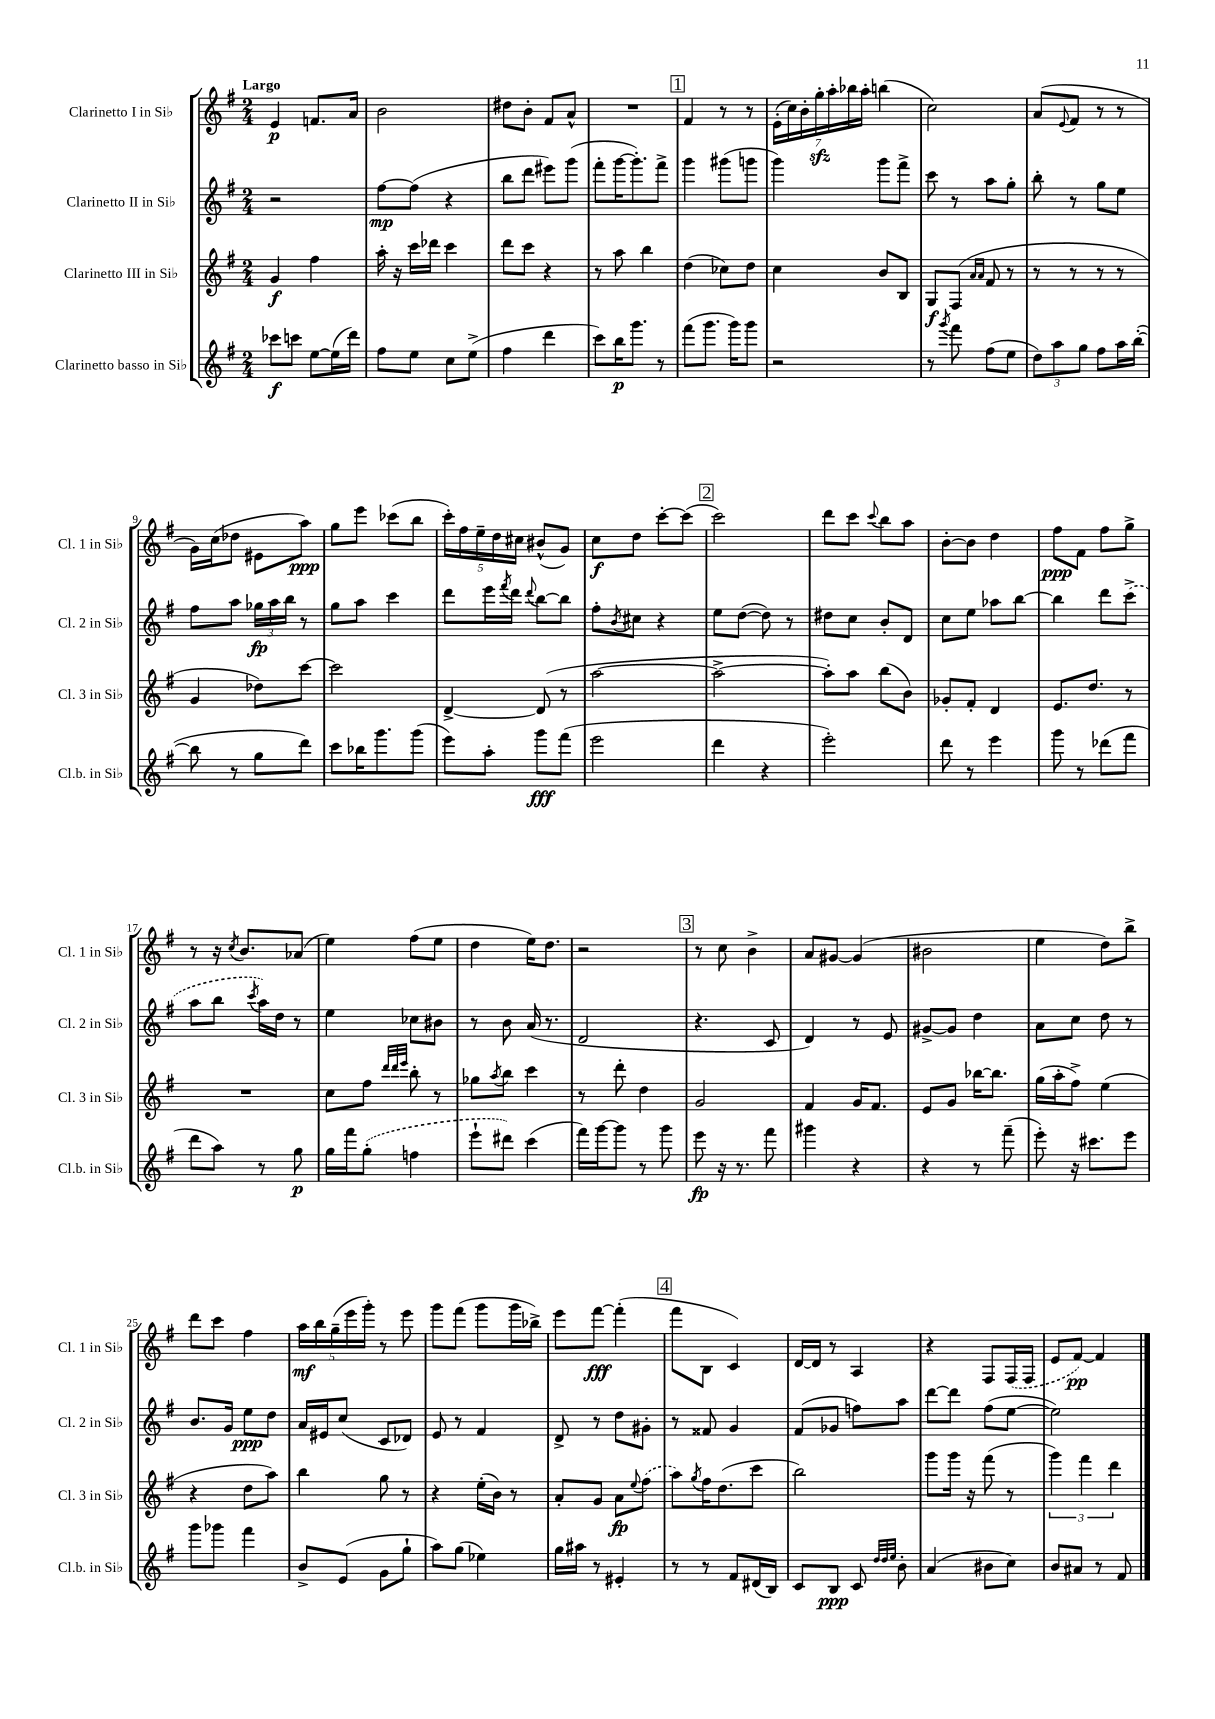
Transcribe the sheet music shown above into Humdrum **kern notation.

**kern	**kern	**kern	**kern
*staff4	*staff3	*staff2	*staff1
*clefG2	*clefG2	*clefG2	*clefG2
*k[f#]	*k[f#]	*k[f#]	*k[f#]
*M2/4	*M2/4	*M2/4	*M2/4
8ccc-	4g	2r	4e
8ccc	.	.	.
[8ee	4ff#	.	8.f
(16ee]	.	.	.
16ddd)	.	.	16a
=	=	=	=
8ff#	16aa'	[8ff#	2b
.	16r	.	.
8ee	16ccc	(8ff#]	.
.	16ddd-	.	.
8cc	4ccc	4r	.
(8ee^	.	.	.
=	=	=	=
4ff#	8ddd	8bb	8dd#
.	8ccc	8ddd	8b'
4ddd	4r	8eee#)	8f#
.	.	(8ggg	8a^^
=	=	=	=
8ccc)	8r	8fff#'	2r
16bb	8aa	[16ggg	.
8.ggg	.	8.ggg'])	.
.	4bb	.	.
8r	.	8fff#^	.
=	=	=	=
(8fff#	(4dd	4ggg	4f#
8.ggg	.	.	.
.	8cc-)	(8ggg#	8r
16ggg)	.	.	.
8ggg	8dd	8ggg	8r
=	=	=	=
2r	4cc	4ggg)	(28e'
.	.	.	28cc)
.	.	.	28b'
.	.	.	28gg'
.	.	.	28aa'
.	.	.	28bb-
.	.	.	28aa'
.	8b	8ggg	(4bb
.	8B	8fff#^	.
=	=	=	=
8r	8G	8ccc	2cc)
8qggg	.	.	.
8fff#	(8F#	8r	.
.	16qqa	.	.
.	16qqa	.	.
(8ff#	8f#	8aa	.
8ee	8r	8gg'	.
=	=	=	=
12dd)	8r	8bb'	(8a
12aa	.	.	.
.	.	.	8qqe
.	8r	8r	8f#
12gg	.	.	.
8ff#	8r	8gg	8r
16aa	8r	8ee	8r
([16bb'	.	.	.
=	=	=	=
8bb]	4g	8ff#	16g)
.	.	.	(16cc
8r	.	8aa	8dd-
8gg	8dd-)	24gg-	8e#
.	.	24aa	.
.	.	24bb	.
8ddd)	[8ccc	8r	8aa)
=	=	=	=
8ccc	2ccc]	8gg	8gg
16bb-	.	8aa	8eee
8.ggg	.	.	.
.	.	4ccc	(8ccc-
(8ggg	.	.	8bb
=	=	=	=
8eee)	[4d^	8ddd	20ccc')
.	.	.	20ff#
.	.	.	20ee~
8aa'	.	16eee	.
.	.	.	20dd
.	.	8qfff#	.
.	.	16ddd	.
.	.	.	20cc#
.	.	8qqddd	.
8ggg	(8d]	[8bb	(8b#^^
(8fff#	8r	8bb]	8g)
=	=	=	=
2eee	[2aa	8ff#'	8cc
.	.	8qb	.
.	.	8cc#	8dd
.	.	4r	[8ccc'
.	.	.	(8ccc]
=	=	=	=
4ddd	2aa^_	8ee	2ccc)
.	.	([8dd	.
4r	.	8dd])	.
.	.	8r	.
=	=	=	=
2eee')	8aa'])	8dd#	8ddd
.	8aa	8cc	8ccc
.	.	.	8qqccc
.	(8bb	8b'	8bb
.	8b)	8d	8aa
=	=	=	=
8ddd	8g-'	8cc	[8b'
8r	8f#'	8ee	8b]
4eee	4d	8aa-	4dd
.	.	[8bb	.
=	=	=	=
8ggg	8.e	4bb]	8ff#
8r	.	.	8f#
.	8.dd	.	.
(8ddd-	.	8ddd	8ff#
8fff#	8r	(8ccc^	8gg^
=	=	=	=
8ddd	2r	8aa	8r
8aa)	.	8bb	16r
.	.	.	8qcc
.	.	.	8.b
.	.	8qccc	.
8r	.	16aa)	.
.	.	16dd	.
8gg	.	8r	(8a-
=	=	=	=
16gg	8cc	4ee	4ee)
16fff#	.	.	.
(8gg'	8ff#	.	.
.	32qqddd	.	.
.	32qqddd	.	.
.	32qqeee	.	.
4ff	8bb'	8cc-	(8ff#
.	8r	8b#	8ee
=	=	=	=
8eee`	8gg-	8r	4dd
.	8qaa	.	.
8ddd#)	8bb	8b	.
(4ccc	4ccc	(16a	16ee)
.	.	8.r	8.dd
=	=	=	=
16fff#)	8r	2d	2r
[16ggg	.	.	.
8ggg]	8ddd'	.	.
8r	4dd	.	.
8ggg	.	.	.
=	=	=	=
8eee	2g	4.r	8r
16r	.	.	8cc
8.r	.	.	.
.	.	.	4b^
8fff#	.	8c	.
=	=	=	=
4ggg#	4f#	4d)	8a
.	.	.	[8g#
4r	16g	8r	(4g#]
.	8.f#	.	.
.	.	8e	.
=	=	=	=
4r	8e	[8g#^	2b#
.	8g	8g#]	.
8r	[16bb-	4dd	.
.	8.bb-]	.	.
(8fff#~	.	.	.
=	=	=	=
8eee')	(16gg	8a	4ee
.	16aa'	.	.
16r	8ff#^)	8cc	.
8.ccc#	.	.	.
.	(4ee	8dd	8dd)
8eee	.	8r	8bb^
=	=	=	=
8ggg	4r	8.b	8ddd
8ggg-	.	.	8ccc
.	.	16g	.
4fff#	8dd	8ee	4ff#
.	8aa)	8dd	.
=	=	=	=
8b^	4bb	16a	20aa
.	.	.	20bb
.	.	16e#	.
.	.	.	(20gg~
(8e	.	(8cc	.
.	.	.	20eee
.	.	.	20ggg')
8g	8gg	8c	8r
8gg`	8r	8d-)	8eee
=	=	=	=
8aa)	4r	8e	8ggg
(8gg	.	8r	(8fff#
4ee-)	(16ee'	4f#	8ggg
.	16b)	.	.
.	8r	.	16ggg
.	.	.	16bb-^)
=	=	=	=
16gg	8a'	8d^	8eee
16aa#	.	.	.
8r	8g	8r	[8fff#
4e#'	8a	8dd	(4fff#']
.	8qqee	.	.
.	(8ff#	8g#'	.
=	=	=	=
8r	8aa)	8r	8fff#
.	8qgg	.	.
8r	16ff#	8f##	8B
.	(8.dd	.	.
8f#	.	4g	4c)
(16d#	8ccc	.	.
16B)	.	.	.
=	=	=	=
8c	2bb)	(8f#	[16d
.	.	.	16d]
8B	.	8g-	8r
8c	.	8ff)	4A
32qqdd	.	.	.
32qqdd	.	.	.
32qqee	.	.	.
8b'	.	8aa	.
=	=	=	=
(4a	8ggg	[8ddd	4r
.	16ggg	8ddd]	.
.	16r	.	.
8b#	(8fff#	(8ff#	8F#
8cc)	8r	[8ee	(16F#
.	.	.	16F#
=	=	=	=
8b	6ggg)	2ee])	8e
8a#	.	.	[8f#)
.	6fff#	.	.
8r	.	.	4f#]
.	6ddd	.	.
8f#	.	.	.
==	==	==	==
*-	*-	*-	*-
